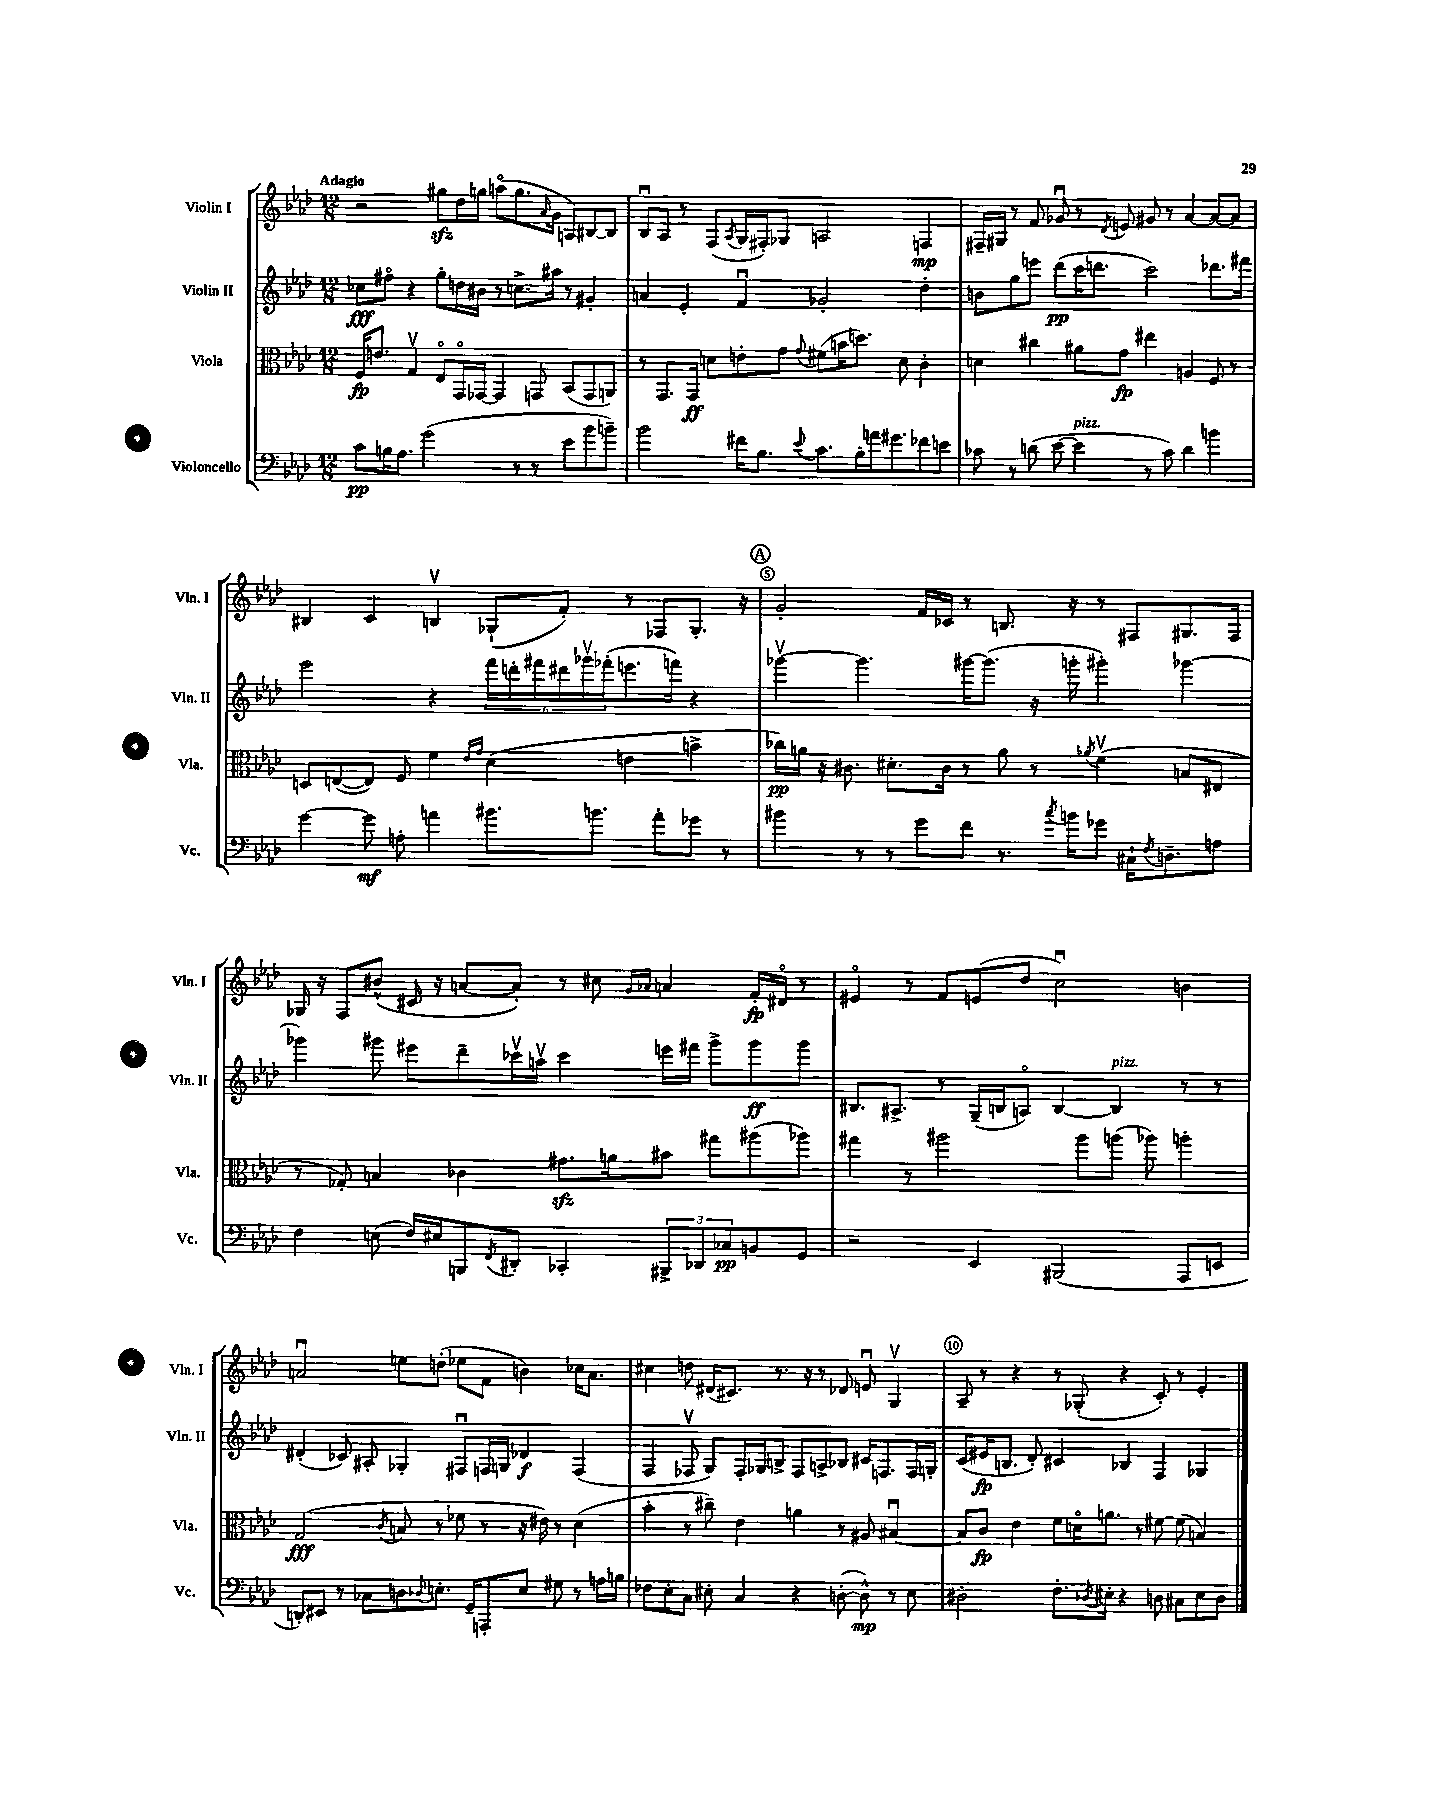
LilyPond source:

<<
\new StaffGroup <<
\new Staff = "s0" \with { instrumentName = "Violin I" shortInstrumentName = "Vln. I" } {
    \clef treble \key aes \major \numericTimeSignature \time 12/8 \tempo "Adagio"
    r2 gis''8\sfz des''16 g''16 a''8\flageolet( g''8. \grace { aes'16 } g'16 a8) bis8~ bis8 |
    bes8\downbow aes8 r8 f8( \acciaccatura { aes8 } g16 fis16-.) ges8 a2 f4\mp |
    fis16-- gis16 r8 f'8 ges'8\downbow r8 \acciaccatura { des'8 } e'8 gis'8 r8 aes'4~ aes'8~ aes'8 |
    bis4 c'4 b4\upbow ges8-!( f'8-.) r8 fes8 ges8.-. r16 |
    \mark \markup { \circle "A" } g'2-. f'16 ces'16 r8 b8. r16 r8 fis8 gis8. fis16 |
    ges16 r16 f8 bis'8-^( cis'16 r16 a'8~ a'8-.) r8 cis''8 \grace { g'16 aes'16 } a'4 f'16-.\fp dis'16\flageolet r8 |
    eis'4\flageolet r8 f'8 e'8( des''8 c''2\downbow) b'4 |
    a'2\downbow e''8 d''8-.( ees''8 f'8 b'4) ces''16 a'8. |
    cis''4 d''8 dis'16( cis'8.) r8. r16 r8 des'8 e'8\downbow g4\upbow |
    aes8-- r8 r4 r8 ges8-.( r4 c'8-.) r8 ees'4-. \bar "|." |
}
\new Staff = "s1" \with { instrumentName = "Violin II" shortInstrumentName = "Vln. II" } {
    \clef treble \key aes \major \numericTimeSignature \time 12/8
    ces''8\fff fis''8\flageolet r4 g''8-. d''16 bis'16 r8 c''8.-> ais''16 r8 gis'4-. |
    a'4 ees'4-. f'4\downbow ges'2-. des''4-. |
    b'8 g''8 e'''8 des'''8\pp( c'''16 d'''8. c'''2) des'''8. fis'''16 |
    ees'''2 r4 \tuplet 6/4 { f'''16 d'''16-. fis'''16 dis'''16 ges'''16\upbow fes'''16-.( } e'''8. f'''16) r4 |
    \mark \markup { \circle "A" } ges'''4~\upbow ges'''4. gis'''16~ gis'''8.( r16 g'''16-. gis'''4-.) ges'''4~ |
    ges'''4 gis'''8 eis'''8 des'''8-- ces'''16\upbow a''16\upbow ces'''4 e'''16 fis'''16 gis'''8-> gis'''8\ff gis'''8 |
    bis8. ais8.-> r8 g16--( b16 a8\flageolet) b4~ b4^\markup { \italic "pizz." } r8 r8 |
    dis'4-.( ces'8) ais8-. ges4-. fis8\downbow f16 g16 des'4\f f4( |
    f4 fes8\upbow g8) fes16-. ges16 b8-> fes8 a8-> bes8 cis'16 f8. f16 g16-. |
    c'8( eis'16\fp b8. des'8-.) cis'4 bes4 f4 ges4 \bar "|." |
}
\new Staff = "s2" \with { instrumentName = "Viola" shortInstrumentName = "Vla." } {
    \clef alto \key aes \major \numericTimeSignature \time 12/8
    f16\fp e'8. g4\upbow ees8\flageolet g,16\flageolet ges,16~ ges,4 g,8 bes,8( g,8 a,8) |
    r8 g,8. g,16\ff d'8 e'8-. g'8 \appoggiatura { g'8 } fis'8( b'16 d''8.) d'8 c'4-. |
    d'4 cis''4 ais'8 g'8\fp eis''4 a4 f8 r8 |
    d8 e8~( e8) f8 f'4 \grace { ees'16 g'16 } des'4( e'4 b'4-> |
    \mark \markup { \circle "A" } ces''16\pp) a'16 r16 cis'8. dis'8.-. cis'16 r8 a'8 r8 \acciaccatura { aes'8 } f'4\upbow( b8 eis8 |
    r8 ges8-.) b4 ces'4 gis'8.\sfz a'16 bis'8 gis''8 ais''8( aes''8) |
    gis''4 r8 ais''2 ais''8 a''8( aes''8) a''4-. |
    g2\fff( \acciaccatura { c'8 } b8 r8 fes'8 r8 r16 eis'16) r8 des'4( |
    bes'4-. r8 cis''8--) ees'4 a'4 r8 ais8 bis4~\downbow |
    bis8 c'8\fp ees'4 f'8 d'16\flageolet a'8. r8 fis'8~ fis'8( b4) \bar "|." |
}
\new Staff = "s3" \with { instrumentName = "Violoncello" shortInstrumentName = "Vc." } {
    \clef bass \key aes \major \numericTimeSignature \time 12/8
    c'8\pp b16 aes8. g'2( r8 r8 ees'8 bes'8 b'8--) |
    bes'2 fis'16 bes8. \appoggiatura { ees'8 } c'8. bes16-. a'16 gis'8. fes'8 e'8 |
    ces'8 r8 d'8( ees'8~ ees'4^\markup { \italic "pizz." } r8 ces'8) d'4 b'4 |
    g'4~ g'8\mf a8-. a'4 bis'8. b'8. a'8-. ges'8 r8 |
    \mark \markup { \circle "A" } bis'4 r8 r8 g'8 f'8 r8. \acciaccatura { c''8 } b'16 ges'8 cis16-! \acciaccatura { f8 } d8.-- a8 |
    f4 e8( f16) eis16 b,,8 \acciaccatura { f,8 } dis,8-. ces,4-. \tuplet 3/2 { bis,,8-> des,8 ces8\pp } b,8 g,8 |
    r2 ees,4 bis,,2( aes,,8 e,8 |
    d,8-.) eis,8 r8 ces8 d8 \appoggiatura { des8 } e8.-. g,16-- a,,8-. e8 gis8 r8 a16 b16 |
    fes8 ees8-. c8 eis8-. c4 r4 d8~-.( d8-^\mp) r8 eis8 |
    dis2-. f8.-. \acciaccatura { des8 } eis16-. r4 d8 cis8 eis8 d8 \bar "|." |
}
>>
>>
\layout { \context { \Score \override BarNumber.break-visibility = ##(#f #t #t) barNumberVisibility = #(every-nth-bar-number-visible 5) \override BarNumber.stencil = #(make-stencil-circler 0.1 0.3 ly:text-interface::print) } }
